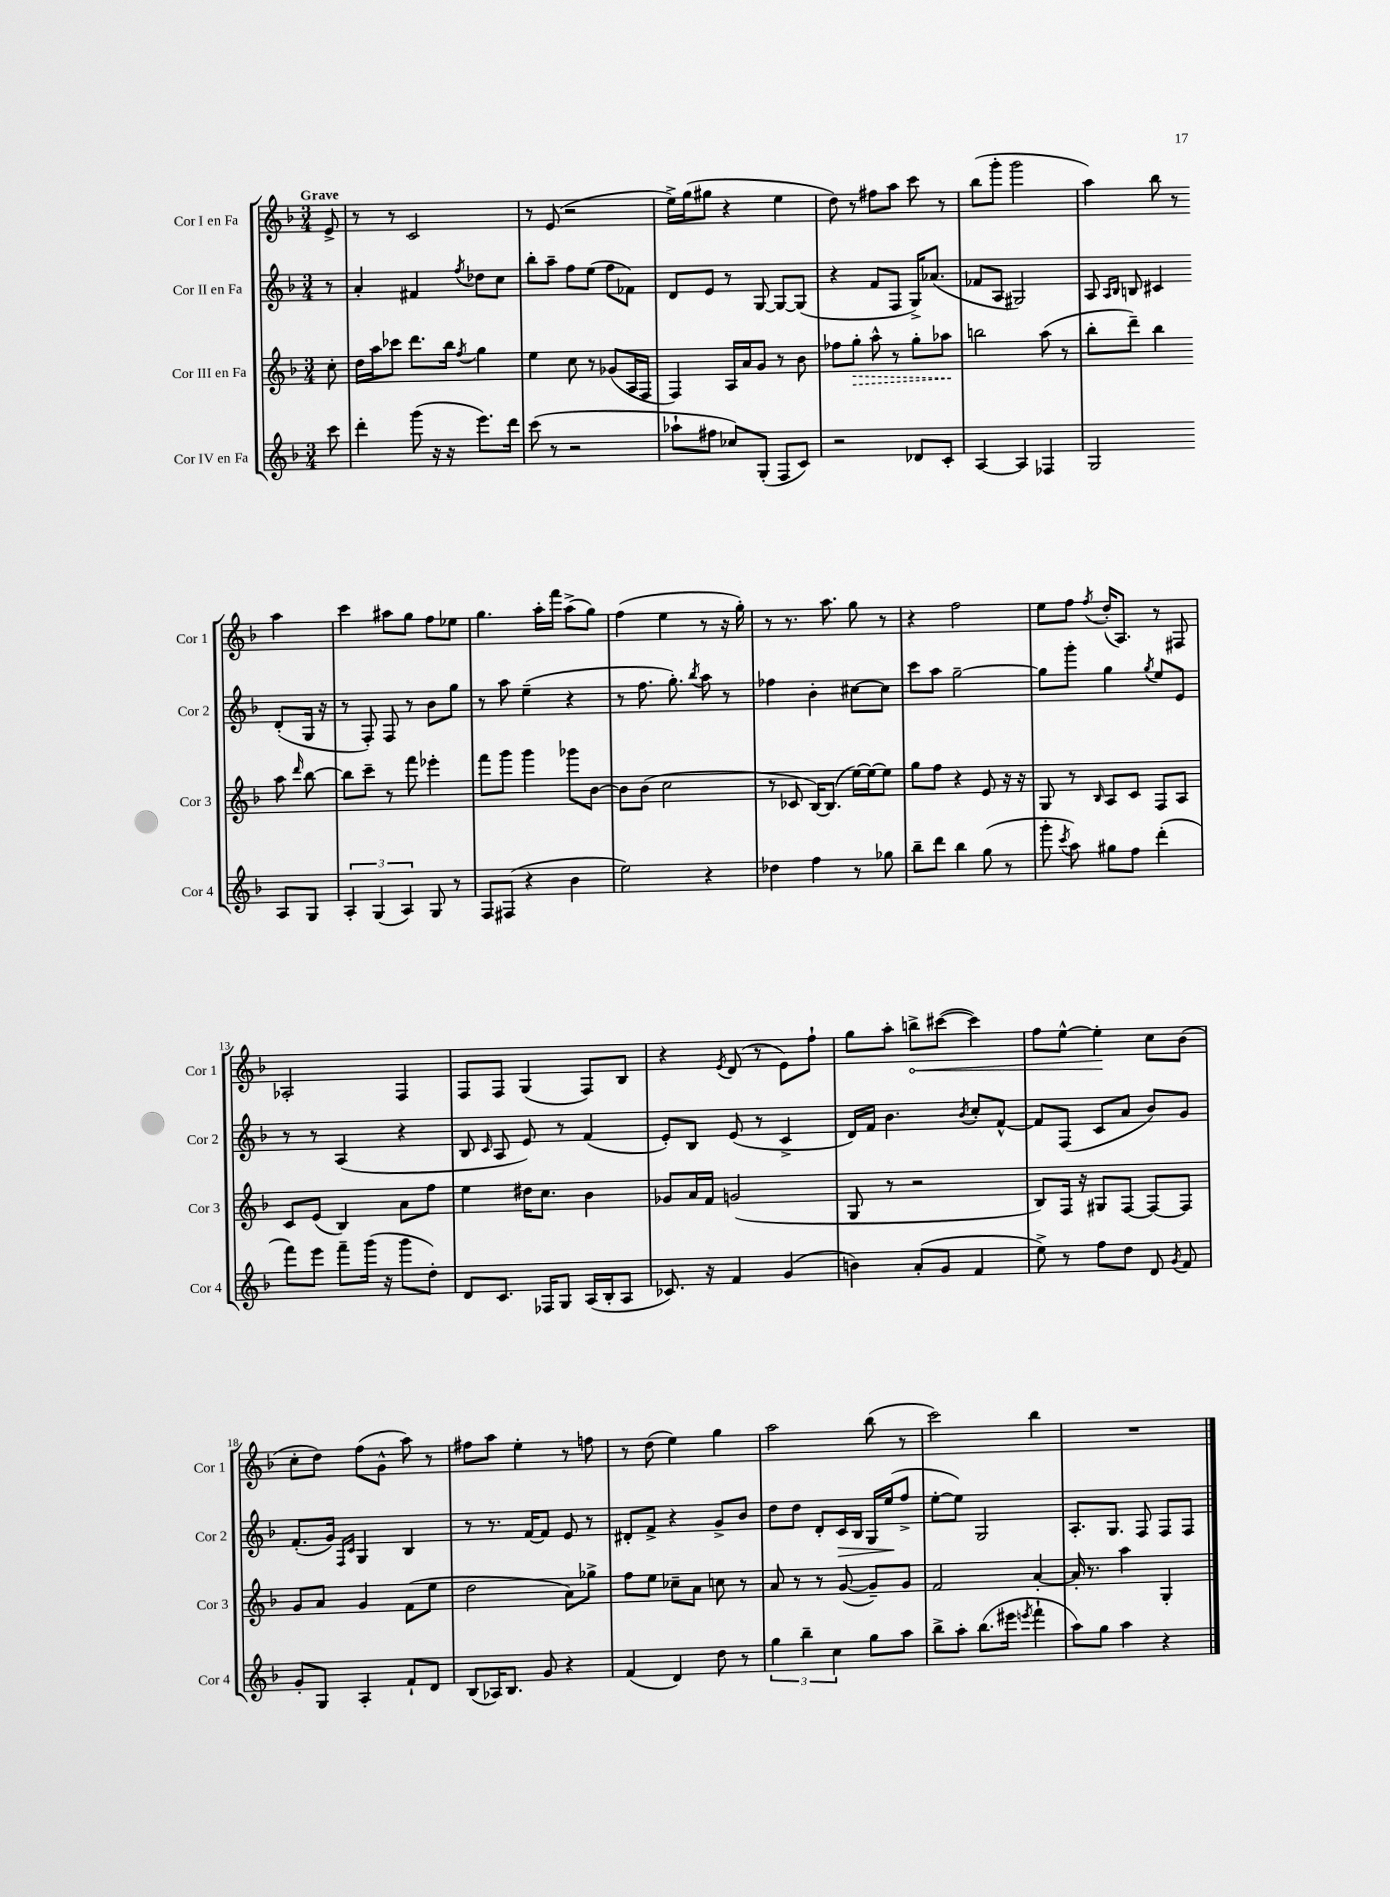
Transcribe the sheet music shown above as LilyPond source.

<<
\new StaffGroup <<
\new Staff = "s0" \with { instrumentName = "Cor I en Fa" shortInstrumentName = "Cor 1" } {
    \clef treble \key f \major \numericTimeSignature \time 3/4 \partial 8 \tempo "Grave"
    \autoBeamOff e'8-> |
    r8 r8 c'2 |
    r8 e'8( r2 |
    e''16[->) g''16( gis''8] r4 e''4 |
    d''8) r8 fis''8[ a''8] c'''8 r8 |
    bes''8[( g'''8]-. g'''2 |
    a''4) bes''8 r8 a''4 |
    c'''4 ais''8[ g''8] f''8[ ees''8] |
    g''4. a''16[-. f'''16] a''8[->( g''8]) |
    f''4( e''4 r8 r16 g''16-.) |
    r8 r8. a''8. g''8 r8 |
    r4 f''2 |
    e''8[ f''8] \acciaccatura { f''8 } d''16[-.( a8.]) r8 fis8 |
    aes2-. f4 |
    f8[ f8] g4( f8[) bes8] |
    r4 \acciaccatura { e'8 } d'8( r8 e'8[) f''8]-! |
    g''8[ a''8]-. \once \override Hairpin.circled-tip = ##t b''8[->\< cis'''8]~( cis'''4) |
    f''8[ e''8]~-^ e''4-.\! c''8[ bes'8]( |
    c''8[-. d''8]) f''8[( g'8]-^ a''8) r8 |
    fis''8[ a''8] e''4-. r8 f''8 |
    r8 d''8( e''4) g''4 |
    a''2 bes''8( r8 |
    c'''2) bes''4 |
    R2. \bar "|." |
}
\new Staff = "s1" \with { instrumentName = "Cor II en Fa" shortInstrumentName = "Cor 2" } {
    \clef treble \key f \major \numericTimeSignature \time 3/4 \partial 8
    \autoBeamOff r8 |
    a'4-. fis'4 \acciaccatura { f''8 } des''8[ c''8] |
    bes''8[-. a''8]-- f''8[ e''8]( f''8[ fes'8]) |
    d'8[ e'8] r8 g8~ g8[~ g8]( |
    r4 f'8[ f8] g16[->) aes'8.]( |
    fes'8[ a8] gis2) |
    a8 \grace { a16[ bes16] } b8 cis'4 d'8[-.( g16] r16 |
    r8 f8-.) f8 r8 bes'8[ g''8] |
    r8 a''8 e''4--( r4 |
    r8 f''8. g''8.-.) \acciaccatura { bes''8 } a''8 r8 |
    fes''4 bes'4-. cis''8[~ cis''8] |
    c'''8[ a''8] g''2~-- |
    g''8[ g'''8]-. g''4 \acciaccatura { g''8 } e''8[ e'8] |
    r8 r8 a4( r4 |
    bes8 \grace { c'16 } a8 e'8) r8 f'4( |
    e'8[-.) bes8] e'8( r8 c'4-> |
    d'16[) f'16] bes'4. \acciaccatura { bes'8 } c''8[-. f'8]~-^ |
    f'8[ f8]( c'8[ a'8] bes'8[) g'8] |
    f'8.[-.( g'16]) \grace { f16[ c'16] } g4 bes4 |
    r8 r8. f'16[~ f'8] e'8 r8 |
    dis'8[-. f'8]-> r4 g'8[-> bes'8] |
    d''8[ d''8] d'8[-. c'16\> bes16] g16[ e''16\!( f''8]-> |
    e''8[~-. e''8]) g2 |
    a8.[-. g8.] f8 f8[ f8] \bar "|." |
}
\new Staff = "s2" \with { instrumentName = "Cor III en Fa" shortInstrumentName = "Cor 3" } {
    \clef treble \key f \major \numericTimeSignature \time 3/4 \partial 8
    \autoBeamOff c''8-. |
    d''16[ a''16 ces'''8] d'''8.[ bes''16] \acciaccatura { f''8 } g''4 |
    e''4 c''8 r8 ges'8[( a16 f16] |
    f4) a16[ a'16 g'8] r8 bes'8 |
    fes''8[ \once \override Hairpin.style = #'dashed-line g''8]-.\> a''8-^ r8 g''8[-. aes''8]\! |
    b''2 a''8( r8 |
    bes''8[-. d'''8]--) bes''4 a''8 \grace { d'''16 } bes''8~ |
    bes''8[ c'''8]-- r8 f'''8 ees'''4-. |
    f'''8[ g'''8] g'''4 ges'''8[ bes'8]~ |
    bes'8[ bes'8]( c''2 |
    r8 ces'8 bes16[~) bes8.]( e''16[~) e''16~ e''8] |
    g''8[ f''8] r4 e'8 r16 r16 |
    g8 r8 \grace { bes16 } a8[ c'8] f8[ a8] |
    c'8[ e'8]( bes4) a'8[ f''8] |
    e''4 dis''16[ c''8.] bes'4 |
    ges'8[ a'16 f'16] g'2( |
    g8 r8 r2 |
    bes8[) f16] r16 gis8[ f8]~ f8[~ f8] |
    g'8[ a'8] g'4 f'8[( e''8] |
    d''2 a'8[) ges''8]-> |
    f''8[ e''8] ces''8[-- a'8] c''8 r8 |
    a'8 r8 r8 g'8~( g'8[--) g'8] |
    f'2 a'4~-. |
    a'16-. r8. a''4 g4-. \bar "|." |
}
\new Staff = "s3" \with { instrumentName = "Cor IV en Fa" shortInstrumentName = "Cor 4" } {
    \clef treble \key f \major \numericTimeSignature \time 3/4 \partial 8
    \autoBeamOff c'''8 |
    d'''4-. g'''8( r16 r16 e'''8.[) d'''16] |
    c'''8( r8 r2 |
    aes''8[-! fis''8] ces''8[) g8]-.( f8[ c'8]) |
    r2 des'8[ c'8]-. |
    a4~ a4 fes4 |
    g2 a8[ g8] |
    \tuplet 3/2 { a4-. g4( a4) } g8 r8 |
    f8[ fis8]( r4 bes'4 |
    e''2) r4 |
    des''4 f''4 r8 ges''8 |
    bes''8[-- d'''8] bes''4 g''8( r8 |
    g'''8-. \acciaccatura { c'''8 } a''8) gis''8[ f''8] d'''4-.( |
    f'''8[) e'''8] f'''8[-- g'''16]( r16 g'''8[ d''8]-.) |
    d'8[ c'8.] fes16[ g8] a16[( bes16-. a8] |
    ces'8.) r16 f'4 g'4( |
    b'4) a'8[-.( g'8] f'4 |
    e''8->) r8 f''8[ d''8] d'8 \acciaccatura { g'8 } f'8 |
    g'8[-. g8] a4-. f'8[-! d'8] |
    bes8[( aes16) bes8.] g'8 r4 |
    f'4( d'4) d''8 r8 |
    \tuplet 3/2 { g''4 bes''4-- c''4 } g''8[ a''8] |
    bes''8[-> a''8]-. bes''8.[( eis'''16] \acciaccatura { e'''8 } f'''4-! |
    a''8[) g''8] a''4 r4 \bar "|." |
}
>>
>>
